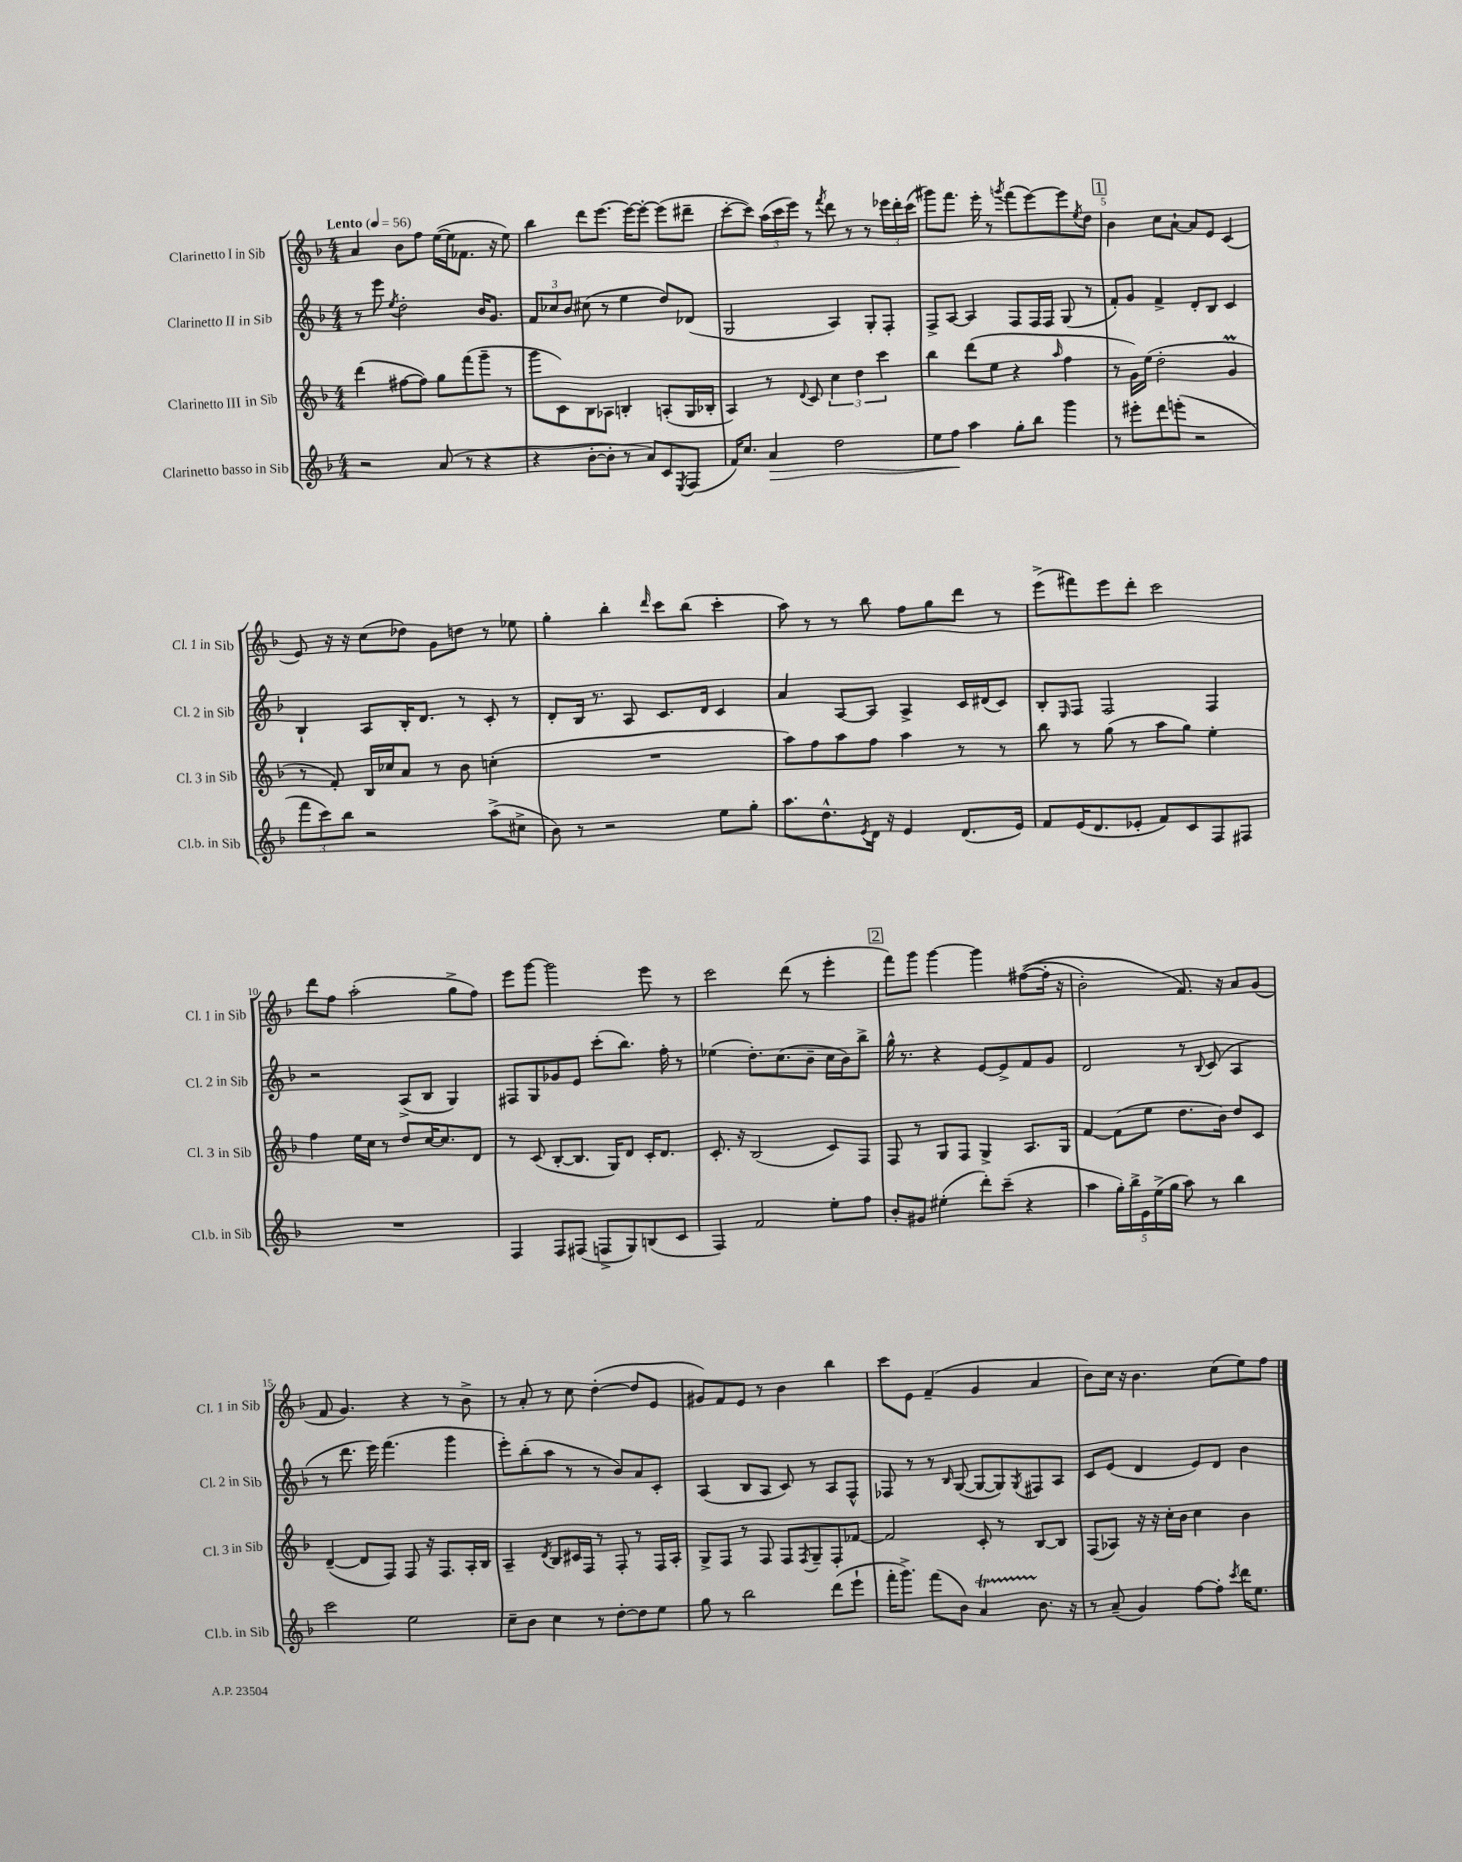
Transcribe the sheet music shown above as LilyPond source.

<<
\new StaffGroup <<
\new Staff = "s0" \with { instrumentName = "Clarinetto I in Sib" shortInstrumentName = "Cl. 1 in Sib" } {
    \clef treble \key f \major \numericTimeSignature \time 4/4 \tempo "Lento" 4 = 56
    a'4 bes'8 f''8 e''16~( e''16 fes'8. r16 e''8) |
    bes''4 d'''8 e'''8.~ e'''16~ e'''8~-. e'''8( dis'''8-- |
    c'''8~-. c'''8) \tuplet 3/2 { a''16( c'''16 e'''16) } r8 \acciaccatura { f'''8 } d'''8 r8 r8 \tuplet 3/2 { ees'''16 d'''16-. c'''16( } |
    gis'''8) f'''8. e'''16-. r8 \acciaccatura { g'''8 } f'''8( e'''8~) e'''8 \acciaccatura { e''8 } d''8 |
    \mark \markup { \box "1" } bes'4 c''8 a'8~-! a'8 e'8 c'4( |
    e'8) r16 r16 c''8( des''8) g'8 d''8 r8 ees''8 |
    g''4-. bes''4-. \grace { d'''16 } c'''8 bes''8( c'''4-. |
    a''8) r8 r8 bes''8 f''8 g''8 d'''8 r8 |
    e'''8->( fis'''8) e'''8 d'''8-. c'''2 |
    d'''8 f''8 a''2-.( g''8-> f''8) |
    e'''8 g'''8~ g'''2 e'''8 r8 |
    c'''2 d'''8( r8 e'''4-. |
    \mark \markup { \box "2" } f'''8) g'''8 g'''4~ g'''4 fis''8~(\( fis''16-. r16 |
    bes'2-.) f'8.\) r16 a'8 g'8( |
    f'8 g'4.) r4 r8 bes'8-> |
    r8 a'8-. r8 c''8 d''4~-.( d''8 e'8 |
    gis'8) f'8 e'8 r8 bes'4 bes''4 |
    c'''8 e'8 f'4--( g'4 a'4 |
    bes'8) c''16 r16 bes'4. c''8( e''8) f''8 \bar "|." |
}
\new Staff = "s1" \with { instrumentName = "Clarinetto II in Sib" shortInstrumentName = "Cl. 2 in Sib" } {
    \clef treble \key f \major \numericTimeSignature \time 4/4
    r8 e'''8 \acciaccatura { e''8 } d''2-. bes'16 g'8. |
    \tuplet 3/2 { f'8 ces''8 bes'8 } cis''8( r8 e''4 d''8) des'8( |
    g2 a4) g8-. f8-. |
    f8-> a8~ a4 f8 f16 f16 g8( r8 |
    \mark \markup { \box "1" } f'8-.) g'8 f'4-> d'8-. bes8 c'4 |
    bes4-! a8 bes16-. d'8. r8 c'8-. r8 |
    d'8-. bes16 r8. a8 c'8. d'16 c'4 |
    a'4 a8~ a8 a4-> c'16 dis'16( c'8) |
    bes8-. \grace { e16 } f8 f2 f4 |
    r2 a8->( bes8 g4) |
    fis8 g8 ges'8 e'8 c'''8-.( bes''8.) f''16-. r8 |
    ees''4( d''8.-.) c''8.( bes'8-- c''16 bes'16) bes''8-> |
    \mark \markup { \box "2" } g''16-^ r8. r4 e'8~ e'8-> f'8 g'8 |
    d'2 r8 \appoggiatura { bes8 } c'8( a4 |
    r8 d'''8. e'''16) f'''4.( g'''4 |
    e'''8-.) bes''8-.( a''8 r8 r8 bes'8) a'8 c'8-. |
    a4( bes8 a8 c'8) r8 a8 f8-^ |
    fes8 r8 r8 \grace { bes16 } g8~( g8~ g8) \acciaccatura { g8 } fis8 a8 |
    c'8 e'8( d'4 e'8) d'8 bes'4 \bar "|." |
}
\new Staff = "s2" \with { instrumentName = "Clarinetto III in Sib" shortInstrumentName = "Cl. 3 in Sib" } {
    \clef treble \key f \major \numericTimeSignature \time 4/4
    d'''4( fis''8~ fis''8) g''8 f'''8( g'''8-- r8 |
    g'''8 c'8) bes8 aes8 b4-. a8-.( g16 bes16-. |
    a4) r8 \appoggiatura { d'8 } c'8 \tuplet 3/2 { c''4 d''4 c'''4 } |
    bes''4 d'''8( e''8 r4 \grace { a''16 } f''4 |
    \mark \markup { \box "1" } r8 g'16) e''16( d''2-. g'4\prall |
    r8 f'8-.) bes16 ces''16 a'8 r8 bes'8 c''4-.( |
    R1 |
    a''8) f''8 a''8 f''8 a''4 r8 r8 |
    bes''8 r8 g''8( r8 a''8 g''8) e''4-. |
    f''4 e''16 c''16 r8 d''8 c''16~ c''8. d'8 |
    r8 c'8( bes8~-. bes8. g16) d'8 c'16-. d'8. |
    c'8.-. r16 bes2( c'8) f8 |
    \mark \markup { \box "2" } f8 r8 g8 f8 g4-> a8. g16 |
    f'4~ f'8( e''8 d''8. bes'16) d''8 c'8 |
    d'4~--( d'8 f8) f8 r16 f8. a16-. bes16 |
    a4-- \acciaccatura { d'8 } bes8 cis'16 f16 r8 f8-. r8 f16 a16-. |
    g8-> f8 r8 f8 f8 \acciaccatura { f8 } g8-- f8-. fes'8~ |
    fes'2 c'8-. r8 bes8~ bes8 |
    f8( aes8) r16 r16 c''16-. bes'16 c''4 bes'4 \bar "|." |
}
\new Staff = "s3" \with { instrumentName = "Clarinetto basso in Sib" shortInstrumentName = "Cl.b. in Sib" } {
    \clef treble \key f \major \numericTimeSignature \time 4/4
    r2 a'8( r8 r4 |
    r4 bes'8~-. bes'8-. r8 a'8) c'8 \acciaccatura { e8 } f8( |
    f'16) c''8. a'4\> d''2 |
    e''8 f''8\! a''4 g''8-. bes''8 g'''4 |
    \mark \markup { \box "1" } r8 eis'''8-. d'''8 e'''8-.( r2 |
    \tuplet 3/2 { f'''8 c'''8) bes''8 } r2 a''8->( cis''8-> |
    bes'8) r8 r2 e''8 g''8-. |
    a''8. d''8.-^ \acciaccatura { e'8 } d'16 r16 e'4 d'8.( e'16) |
    f'8 e'16( d'8. ees'8-. f'8) c'8 f8 fis8 |
    R1 |
    f4 f8 fis8( f8-> g8) b8( c'8 |
    f4) f'2 e''8-. f''8 |
    \mark \markup { \box "2" } bes'8-. gis'8 eis''4-.( d'''8-.) c'''8--( r4 |
    a''4 \tuplet 5/4 { g''16-.) bes''16-> e'16 e''16->( g''16 } a''8) r8 bes''4 |
    c'''2 e''2 |
    c''8-- bes'8 c''4 r8 d''8~-. d''8 e''8 |
    g''8 r8 bes''2 d'''8( e'''8-! |
    f'''16-. g'''8.->) f'''8( bes'8) a'4\startTrillSpan bes'8.\stopTrillSpan r16 |
    r8 a'8--( g'4) f''8~ f''8-. \acciaccatura { c'''8 } d'''16 e''8. \bar "|." |
}
>>
>>
\layout { \context { \Score \override BarNumber.break-visibility = ##(#f #t #t) barNumberVisibility = #(every-nth-bar-number-visible 5) } }
